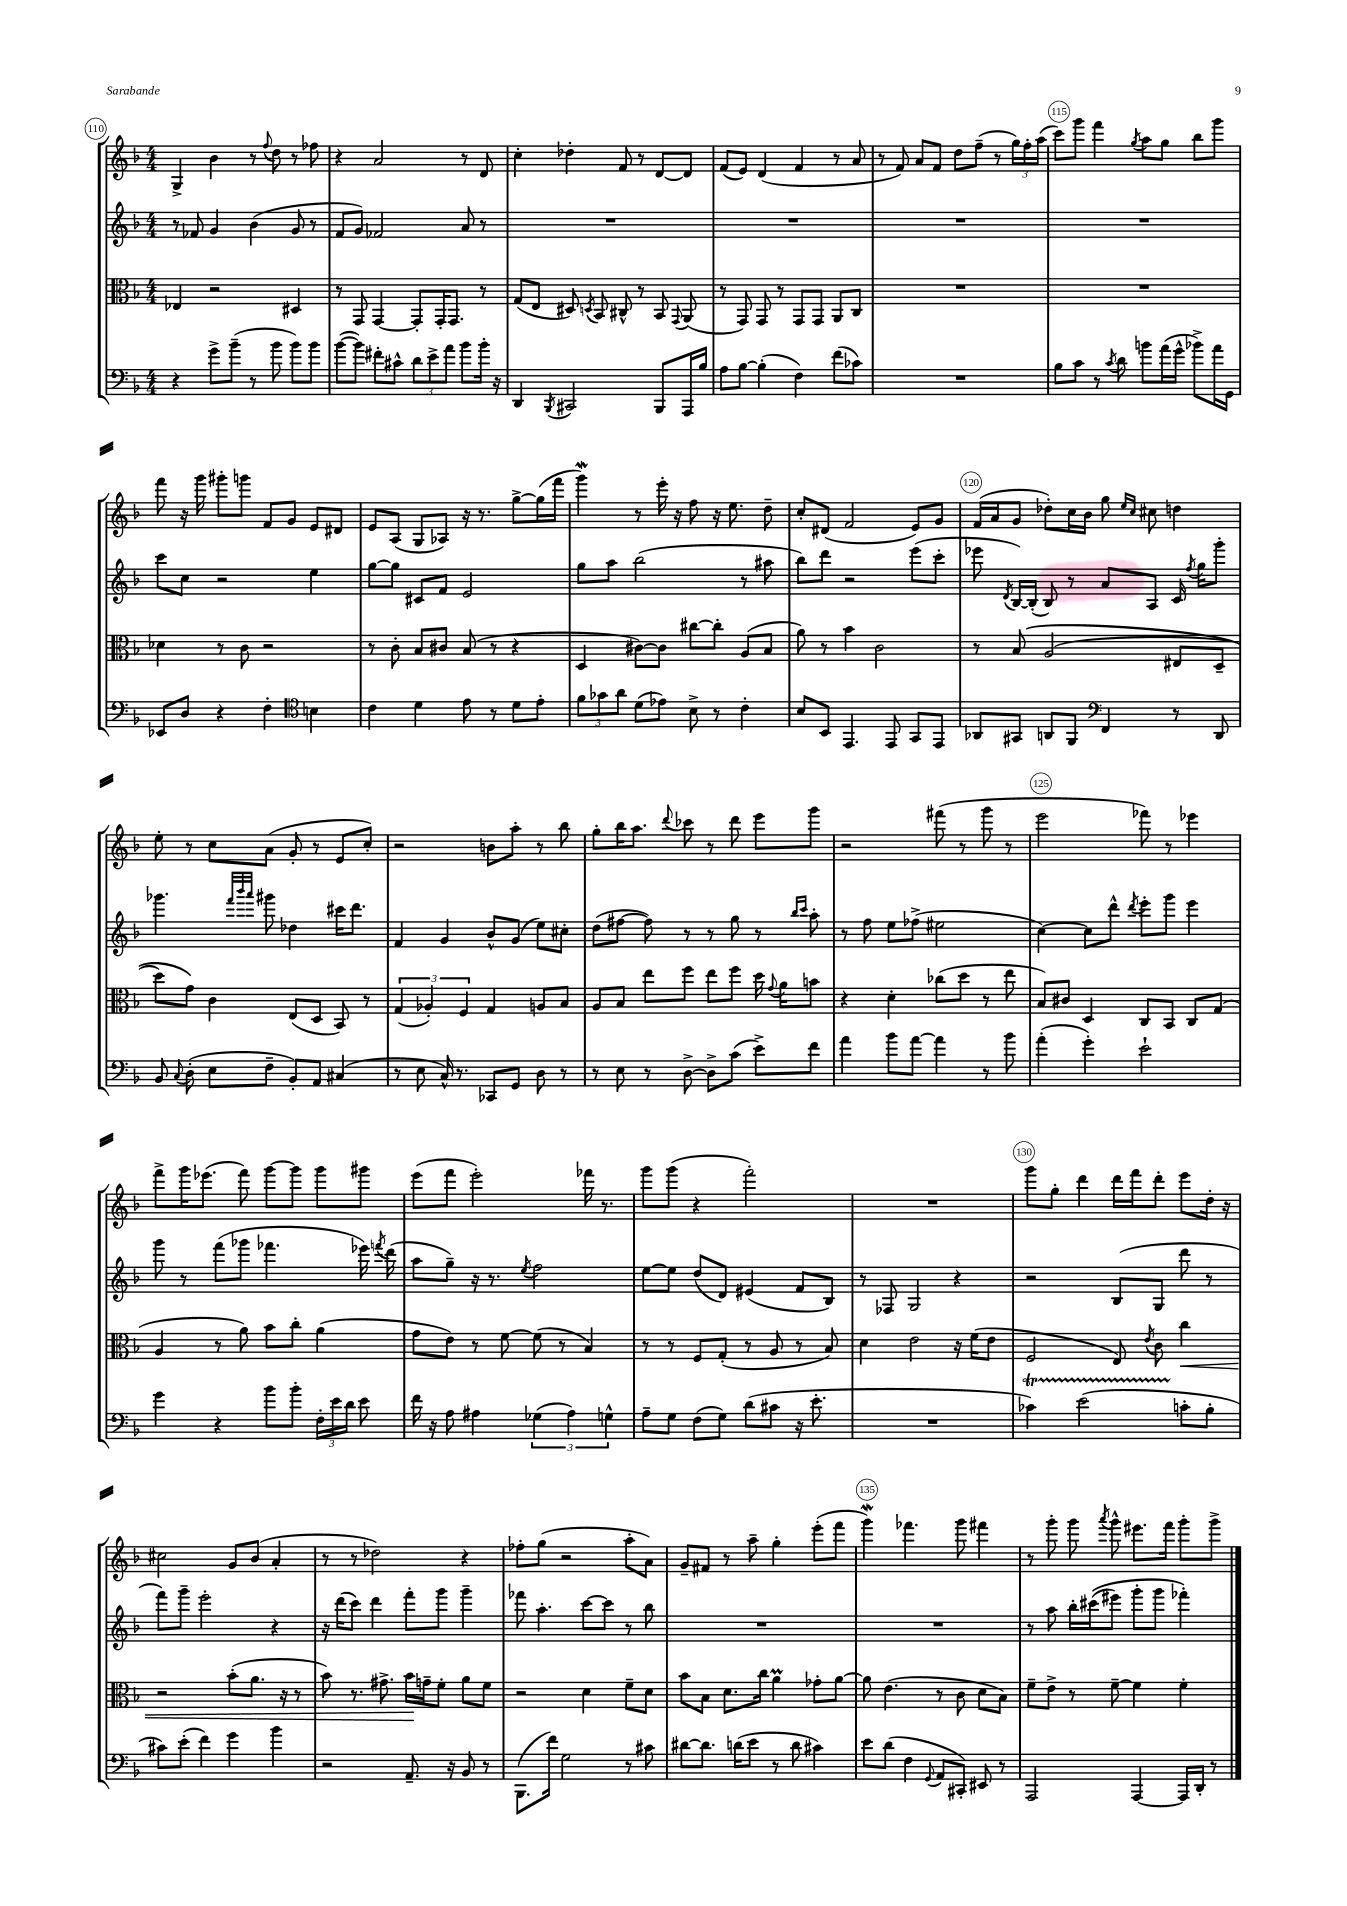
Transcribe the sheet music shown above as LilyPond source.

<<
\new StaffGroup <<
\new Staff = "s0" {
    \clef treble \key f \major \numericTimeSignature \time 4/4
    \autoBeamOff g4-> bes'4 r8 \appoggiatura { f''8 } d''8 r8 fes''8 |
    r4 a'2 r8 d'8 |
    c''4-. des''4-. f'8 r8 d'8[~ d'8] |
    f'8[( e'8]) d'4( f'4 r8 a'8 |
    r8 f'8) a'8[ f'8] d''8[ f''8]--( r8 \tuplet 3/2 { g''16[) f''16-. a''16]( } |
    c'''8[) g'''8] f'''4 \acciaccatura { g''8 } a''8[ g''8] bes''8[ g'''8] |
    f'''8 r16 g'''16 gis'''8[-. g'''8] f'8[ g'8] e'8[ dis'8] |
    e'8[ a8]( g8[ aes8]) r16 r8. g''8[~-> g''16( f'''16] |
    g'''4\mordent) r8 e'''16-. r16 f''8 r16 e''8. d''8-- |
    c''8[-. dis'8]( f'2 e'8[) g'8] |
    f'16[( a'16 g'8] des''8[-.) c''16 bes'16] g''8 \grace { e''16[ c''16] } cis''8 d''4 |
    e''8-. r8 c''8[ a'8]( g'8-. r8 e'8[ c''8]-.) |
    r2 b'8[ a''8]-. r8 bes''8 |
    g''8[-. bes''16 a''8.] \appoggiatura { d'''8 } ces'''8 r8 d'''8 e'''8[ g'''8] |
    r2 fis'''8( r8 g'''8 r8 |
    e'''2 fes'''8) r8 ees'''4 |
    f'''8[-> g'''16 ees'''8.]( f'''8) g'''8[~ g'''8] g'''8[ gis'''8] |
    e'''8[( f'''8] e'''2-.) fes'''16 r8. |
    g'''8[ g'''8]( r4 f'''2-.) |
    R1 |
    g'''8[ g''8]-. d'''4 d'''16[ f'''16 d'''8]-. e'''8[ d''16]-. r16 |
    cis''2 g'8[ bes'8]( a'4-. |
    r8 r8 des''2) r4 |
    fes''8[-. g''8]( r2 a''8[-. a'8]) |
    g'8[-- fis'8] r8 a''8-- g''4-. e'''8[-.( f'''8] |
    g'''4\mordent) fes'''4. g'''8 fis'''4 |
    r8 g'''8-. g'''8 \acciaccatura { a'''8 } g'''8-^ eis'''8.[ f'''16] g'''8[-. g'''8]-> \bar "|." |
}
\new Staff = "s1" {
    \clef treble \key f \major \numericTimeSignature \time 4/4
    \autoBeamOff r8 fes'8 g'4 bes'4( g'8 r8 |
    f'8[ g'8]) fes'2 a'8 r8 |
    R1 |
    R1 |
    R1 |
    R1 |
    c'''8[ c''8] r2 e''4 |
    g''8[~ g''8] cis'8[ f'8] e'2 |
    g''8[ a''8] bes''2( r8 ais''8 |
    bes''8[) d'''8] r2 e'''8[( c'''8]-. |
    ees'''8 \acciaccatura { d'8 } bes16[~) bes16]-.( bes8) r8 a'8[ a8] c'16 \acciaccatura { f''8 } g''16[ g'''8]-. |
    ges'''4. \grace { f'''32[ bes'''32 a'''32] } gis'''8 des''4 cis'''16[ d'''8.] |
    f'4 g'4 bes'8[-^ g'8]( e''8[) cis''8]-. |
    d''8[( fis''8]~ fis''8) r8 r8 g''8 r8 \grace { bes''16[ c'''16] } a''8-. |
    r8 f''8 e''8[ fes''8]->( eis''2 |
    c''4~) c''8[ d'''8]-^ \acciaccatura { d'''8 } e'''8[-. g'''8] e'''4 |
    g'''8 r8 f'''8[( ges'''8] fes'''4. ees'''16) \acciaccatura { f'''8 } d'''16( |
    a''8[ g''8]--) r16 r8. \acciaccatura { e''8 } f''2 |
    e''8[~ e''8] d''8[( d'8]) eis'4( f'8[ bes8]) |
    r8 fes8 g2 r4 |
    r2 bes8[( g8] d'''8 r8 |
    f'''8[) g'''8]-- e'''2-. r4 |
    r16 d'''16[( c'''8]) d'''4 f'''8[-. g'''8] g'''4-- |
    fes'''8 a''4.-. c'''8[~ c'''8] r8 bes''8 |
    R1 |
    R1 |
    r8 a''8 bes''16[-. cis'''16(\( eis'''8]) g'''8[-. g'''8] fes'''4-.\) \bar "|." |
}
\new Staff = "s2" {
    \clef alto \key f \major \numericTimeSignature \time 4/4
    \autoBeamOff ees4 r2 dis4 |
    r8 g,8 g,4~ g,8[-. g,16-. g,8.] r8 |
    g8[( e8] dis8) \acciaccatura { d8 } bes,8 cis8-^ r8 bes,8 \appoggiatura { g,8 } a,8( |
    r8 g,8) g,8 r8 g,8[ g,8] a,8[ c8] |
    R1 |
    R1 |
    des'4 r8 c'8 r2 |
    r8 c'8-. bes8[ cis'8] bes8( r8 r4 |
    d4 cis'8[~) cis'8] cis''8[~ cis''8]-. a8[( bes8] |
    a'8) r8 bes'4 c'2 |
    r8 bes8\( a2( eis8[ d8]-- |
    d''8[) g'8]\) c'4 e8[( d8] bes,8) r8 |
    \tuplet 3/2 { g4( aes4-.) f4 } g4 a8[ bes8] |
    a8[ bes8] e''8[ f''8] e''8[ f''8] d''16 \appoggiatura { g'8 } a'16[ b'8] |
    r4 d'4-. ces''8[( d''8] r8 e''8 |
    bes8[) cis'8] d4 c8[ bes,8] c8[ g8]( |
    a4 r8 a'8) bes'8[ c''8]-. a'4( |
    g'8[ e'8]) r8 f'8~ f'8( r8 bes4) |
    r8 r8 f8[ g8]-.( r8 a8 r8 bes8) |
    d'4 e'2 r16 f'16[( e'8] |
    f2 e8) \acciaccatura { e'8 } c'8 c''4\< |
    r2 bes'8[-.( a'8.] r16 r8 |
    bes'8) r8. gis'8.-> bes'16[\! g'16-- f'8]-. a'8[ f'8] |
    r2 d'4 f'8[-- d'8] |
    bes'8[ bes8] d'8.[ c''16] a'4\prall ges'8[-. a'8]~ |
    a'8 e'4.( r8 c'8 d'8[ bes8]) |
    f'8[-- e'8]-> r8 f'8~-- f'4 f'4-. \bar "|." |
}
\new Staff = "s3" {
    \clef bass \key f \major \numericTimeSignature \time 4/4
    \autoBeamOff r4 g'8[-> bes'8]--( r8 bes'8 bes'8[) bes'8] |
    bes'8[~( bes'8]) fis'8[-. cis'8]-^ \tuplet 3/2 { d'8[ e'8-> a'8] } bes'8[ bes'16]-. r16 |
    d,4 \acciaccatura { bes,,8 } cis,2 bes,,8[ a,,16 bes16] |
    a8[ bes8]~ bes4-.( f4) f'8[( ces'8]) |
    R1 |
    bes8[ c'8] r8 \acciaccatura { c'8 } d'8 b'8[ a'16( g'16]-^ bes'8[->) a'16 g,16] |
    ees,8[ d8] r4 f4-. \clef tenor b4 |
    c'4 d'4 e'8 r8 d'8[ e'8]-. |
    \tuplet 3/2 { f'8[ ges'8 a'8] } d'8[( ees'8]) bes8-> r8 c'4-. |
    bes8[ bes,8] e,4. e,8 g,8[ e,8] |
    aes,8[ gis,8] a,8[ f,8] \clef bass f,4 r8 d,8 |
    bes,8 \appoggiatura { c8 } d8-.( e8[ f8]-- bes,8[-.) a,8] cis4( |
    r8 e8 c16-^) r8. ces,8[ g,8] d8 r8 |
    r8 e8 r8 d8~-> d8[-> c'8]( e'8[->) f'8] |
    a'4 bes'8[ a'8]~ a'4 r8 bes'8 |
    a'4-.( g'4-.) e'2-! |
    g'4 r4 bes'8[ bes'8]-. \tuplet 3/2 { f16[-. e'16 d'16] } e'8 |
    f'16 r16 a8 ais4 \tuplet 3/2 { ges4( ais4) g4-^ } |
    a8[-- g8] f8[( g8]) d'8[( cis'8] r16 e'8.-. |
    R1 |
    ces'4\startTrillSpan) e'2( c'8[-.\stopTrillSpan bes8]-. |
    cis'8[) e'8]-.( f'4) g'4 bes'4 |
    r2 a,8.-- r16 bes,8 r8 |
    bes,,8.[( f'16]) g2 r8 cis'8 |
    dis'8[~ dis'8.] d'16[( e'8] r8 d'8 cis'4) |
    e'8[ d'8]( f4 \appoggiatura { g,8 } a,8[ cis,8]-.) eis,8 r8 |
    a,,2 a,,4~ a,,16[ d,16]-. r8 \bar "|." |
}
>>
>>
\layout { \context { \Score currentBarNumber = #110 \override BarNumber.break-visibility = ##(#f #t #t) barNumberVisibility = #(every-nth-bar-number-visible 5) \override BarNumber.stencil = #(make-stencil-circler 0.1 0.3 ly:text-interface::print) } }
